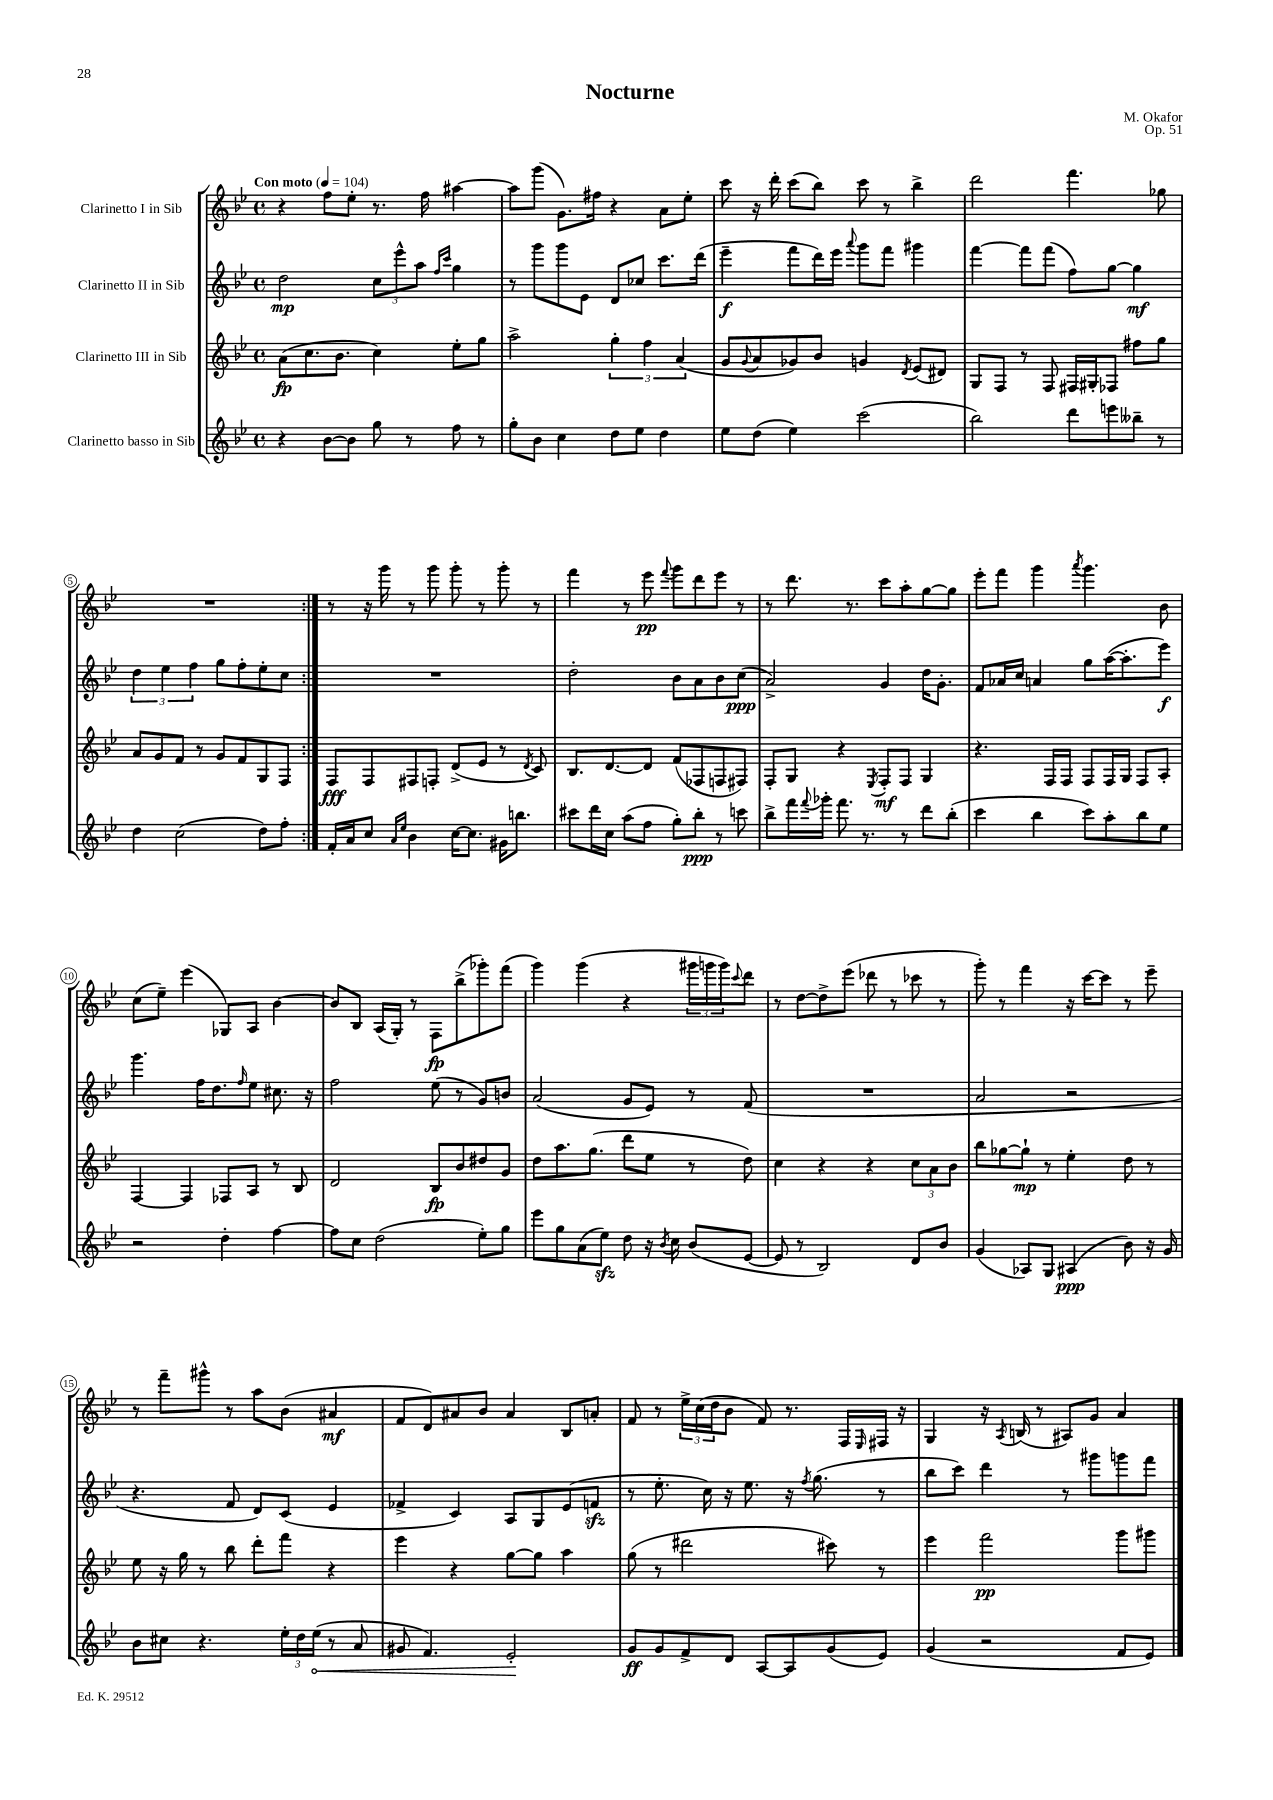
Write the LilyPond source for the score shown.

\header { title = "Nocturne" composer = "M. Okafor" opus = "Op. 51" }
<<
\new StaffGroup <<
\new Staff = "s0" \with { instrumentName = "Clarinetto I in Sib" } {
    \clef treble \key bes \major \defaultTimeSignature \time 4/4 \tempo "Con moto" 4 = 104
    \repeat volta 2 { r4 f''8 ees''8-. r8. f''16 ais''4~ |
    ais''8 g'''8( g'8.) fis''16 r4 a'8 ees''8-. |
    c'''8 r16 d'''16-. c'''8( bes''8) c'''8 r8 bes''4-> |
    d'''2 f'''4. ges''8 |
    R1 | }
    r8 r16 g'''16 r8 g'''8 g'''8-. r8 g'''8-. r8 |
    f'''4 r8 ees'''8\pp \appoggiatura { f'''8 } g'''8 d'''8 ees'''8 r8 |
    r8 d'''8. r8. c'''8 a''8-. g''8~ g''8 |
    ees'''8-. f'''8 g'''4 \acciaccatura { a'''8 } g'''4. bes'8 |
    c''8( ees''8--) ees'''4( ges8) a8 bes'4~ |
    bes'8 bes8 a16( g16-.) r8 f8\fp bes''8->( ges'''8-.) f'''8( |
    g'''4) g'''4( r4 \tuplet 3/2 { gis'''16 g'''16 g'''16) } \appoggiatura { c'''8 } d'''8 |
    r8 d''8~ d''8-> ees'''8( des'''8 r8 ces'''8 r8 |
    g'''8-.) r8 f'''4 r16 c'''16~ c'''8 r8 ees'''8-- |
    r8 f'''8-- gis'''8-^ r8 a''8 bes'8( ais'4\mf |
    f'8 d'8) ais'8 bes'8 ais'4 bes8 a'8-. |
    f'8 r8 \tuplet 3/2 { ees''16-> c''16( d''16 } bes'8 f'8) r8. f16 \grace { ees16 } fis16 r16 |
    g4 r16 \acciaccatura { a8 } b16( r8 ais8) g'8 a'4 \bar "|." |
}
\new Staff = "s1" \with { instrumentName = "Clarinetto II in Sib" } {
    \clef treble \key bes \major \defaultTimeSignature \time 4/4
    \repeat volta 2 { d''2\mp \tuplet 3/2 { c''8 ees'''8-^ a''8 } \grace { f''16 c'''16 } g''4 |
    r8 g'''8 g'''8 ees'8 d'8 ces''8 c'''8. d'''16( |
    ees'''4--\f f'''8 d'''16) ees'''16 \appoggiatura { a'''8 } g'''8 f'''8 gis'''4 |
    f'''4~ f'''8 f'''8( f''8) g''8~ g''4\mf |
    \tuplet 3/2 { d''4 ees''4 f''4 } g''8 f''8-. ees''8-. c''8 | }
    R1 |
    d''2-. bes'8 a'8 bes'8 c''8\ppp( |
    a'2->) g'4 d''16 g'8.-. |
    f'8 aes'16 c''16 a'4 g''8 a''16~( a''8.-. ees'''8\f) |
    g'''4. f''16 d''8. \grace { f''16 } ees''8 cis''8. r16 |
    f''2 ees''8( r8 g'8) b'8 |
    a'2( g'8 ees'8) r8 f'8( |
    R1 |
    a'2 r2 |
    r4. f'8 d'8) c'8( ees'4 |
    fes'4-> c'4) a8 g8 ees'8( f'8\sfz |
    r8 ees''8.-. c''16) r16 ees''8. r16 \acciaccatura { f''8 } g''8.( r8 |
    bes''8 c'''8) d'''4 r8 gis'''8 g'''8 f'''8 \bar "|." |
}
\new Staff = "s2" \with { instrumentName = "Clarinetto III in Sib" } {
    \clef treble \key bes \major \defaultTimeSignature \time 4/4
    \repeat volta 2 { a'8\fp( c''8. bes'8. c''4) ees''8-. g''8 |
    a''2-> \tuplet 3/2 { g''4-. f''4 a'4( } |
    g'8 \appoggiatura { g'8 } a'8 ges'8) bes'8 g'4 \acciaccatura { d'8 } ees'8( dis'8) |
    g8 f8 r8 f8 fis16 gis16-. fes8 fis''8 g''8 |
    a'8 g'8 f'8 r8 g'8 f'8 g8 f8 | }
    f8\fff f8 fis8 f8-. d'8->( ees'8 r8 \acciaccatura { d'8 } c'8) |
    bes8. d'8.~ d'8 f'8( fes8 f8 fis8) |
    f8-. g8 r4 \acciaccatura { ees8 } f8-.\mf f8 g4 |
    r4. f16 f16 f8 f16 g16 f8 a8-. |
    f4~ f4 fes8 a8 r8 bes8 |
    d'2 bes8\fp bes'8 dis''8 g'8 |
    d''8 a''8. g''8.( d'''8 ees''8 r8 d''8) |
    c''4 r4 r4 \tuplet 3/2 { c''8 a'8 bes'8 } |
    bes''8 ges''8~ ges''8-!\mp r8 ees''4-. d''8 r8 |
    ees''8 r16 g''16 r8 bes''8 d'''8-. f'''8 r4 |
    ees'''4 r4 g''8~ g''8 a''4 |
    g''8( r8 dis'''2 cis'''8) r8 |
    ees'''4 f'''2\pp g'''8 gis'''8 \bar "|." |
}
\new Staff = "s3" \with { instrumentName = "Clarinetto basso in Sib" } {
    \clef treble \key bes \major \defaultTimeSignature \time 4/4
    \repeat volta 2 { r4 bes'8~ bes'8 g''8 r8 f''8 r8 |
    g''8-. bes'8 c''4 d''8 ees''8 d''4 |
    ees''8 d''8( ees''4) c'''2( |
    bes''2) d'''8 e'''8 beses''8-- r8 |
    d''4 c''2( d''8) f''8-. | }
    f'16-. a'16 c''8 \grace { a'16 ees''16 } bes'4 c''16~ c''8. gis'16 b''8. |
    cis'''8 d'''16 c''16 a''8( f''8 g''8-.) bes''8-.\ppp r8 c'''8 |
    bes''8-> f'''16 \appoggiatura { f'''8 } ges'''16-. f'''8. r8. r8 d'''8 bes''8-.( |
    c'''4 bes''4 c'''8) a''8-. bes''8 ees''8 |
    r2 d''4-. f''4~ |
    f''8 c''8 d''2( ees''8-.) g''8 |
    ees'''8 g''8 a'8( ees''8\sfz) d''8 r16 \acciaccatura { bes'8 } c''16 bes'8( ees'8~ |
    ees'8 r8 bes2) d'8 bes'8 |
    g'4( aes8) g8 ais4\ppp( bes'8) r16 g'16 |
    bes'8 cis''8 r4. \tuplet 3/2 { ees''16-. d''16 \once \override Hairpin.circled-tip = ##t ees''16\<( } r8 a'8 |
    gis'8 f'4.) ees'2-.\! |
    g'8\ff g'8 f'8-> d'8 a8~ a8 g'8( ees'8) |
    g'4( r2 f'8 ees'8) \bar "|." |
}
>>
>>
\layout { \context { \Score \override BarNumber.stencil = #(make-stencil-circler 0.1 0.3 ly:text-interface::print) } }
